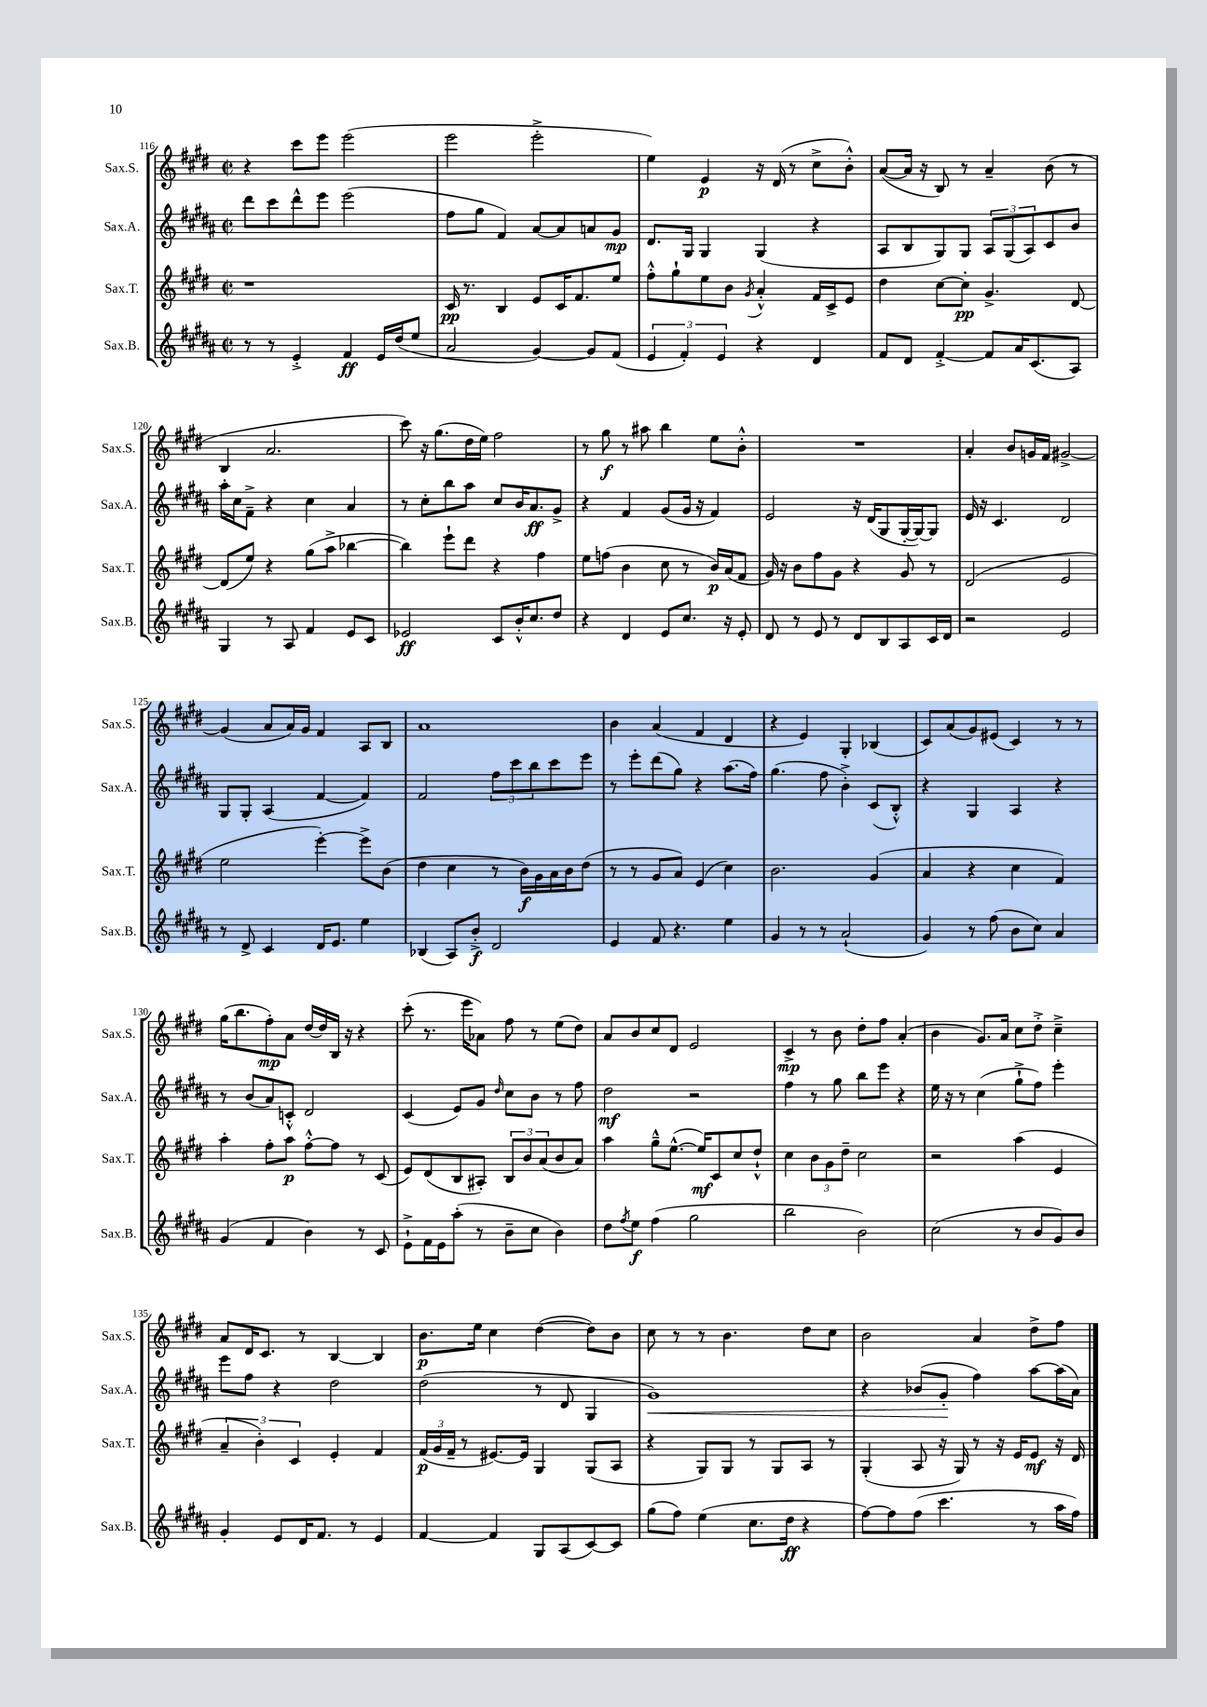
<<
\new StaffGroup <<
\new Staff = "s0" \with { instrumentName = "Sax.S." shortInstrumentName = "Sax.S." } {
    \clef treble \key e \major \defaultTimeSignature \time 2/2
    r4 cis'''8 e'''8 e'''2( |
    e'''2 e'''2-.-> |
    e''4) e'4\p r16 dis'16( r8 cis''8-> b'8-.-^) |
    a'8~( a'16 r16 b8) r8 a'4-- b'8( r8 |
    b4 a'2. |
    cis'''8) r16 gis''8.( dis''16 e''16) fis''2 |
    r8 gis''8\f r8 ais''8 b''4 e''8 b'8-.-^ |
    R1 |
    a'4-. b'8 g'16 fis'16 gis'2~-> |
    gis'4( a'8 a'16) gis'16 fis'4 a8 b8 |
    a'1 |
    b'4 a'4( fis'4 dis'4 |
    r4 e'4) gis4-. bes4( |
    cis'8) a'8( gis'8) eis'8( cis'4) r8 r8 |
    gis''16( b''8. fis''8-.\mp) a'8 dis''16~ dis''16 b16 r16 r4 |
    cis'''8-.( r8. e'''16 aes'8) fis''8 r8 e''8( dis''8) |
    a'8 b'8 cis''8 dis'8 e'2 |
    cis'4->\mp r8 b'8 dis''8-. fis''8 a'4-.( |
    b'4 gis'8.) a'16 cis''8 dis''8-.-> cis''4---> |
    a'8 dis'16 cis'8. r8 b4~ b4 |
    b'8.\p e''16 cis''4 dis''4~( dis''8) b'8 |
    cis''8 r8 r8 b'4. dis''8 cis''8 |
    b'2 a'4 dis''8-> fis''8 \bar "|." |
}
\new Staff = "s1" \with { instrumentName = "Sax.A." shortInstrumentName = "Sax.A." } {
    \clef treble \key b \major \defaultTimeSignature \time 2/2
    dis'''8 cis'''8 dis'''8-^ e'''8 e'''2( |
    fis''8 gis''8 fis'4) ais'8~ ais'8 a'8 gis'8\mp |
    dis'8. gis16 gis4 gis4( r4 |
    ais8 b8 gis8) gis8 \tuplet 3/2 { ais8 gis8( ais8) } cis'8 b'8 |
    ais''16-. cis''16 fis'8---> r4 cis''4 ais'4 |
    r8 cis''8-. b''8 ais''8 cis''8 b'16 ais'8.\ff gis'8-> |
    r4 fis'4 gis'8( gis'16 r16 fis'4) |
    e'2 r16 dis'16( gis8 gis16~-. gis16~) gis8 |
    e'16 r16 cis'4. dis'2 |
    gis8 gis8-. ais4( fis'4~ fis'4) |
    fis'2 \tuplet 3/2 { fis''8 cis'''8 b''8 } cis'''8 e'''8 |
    r8 e'''8-. dis'''8( gis''8) r4 ais''8.( fis''16) |
    gis''4.( fis''8 b'4-.->) cis'8( b8-.-^) |
    r4 gis4 ais4 r4 |
    r8 b'8( ais'8) c'8-.-^ dis'2 |
    cis'4( e'8) gis'8 \grace { dis''16 } cis''8 b'8 r8 fis''8 |
    dis''2\mf r2 |
    fis''4 r8 gis''8 b''8 e'''8 r4 |
    e''16 r16 r8 cis''4( gis''8-!-> fis''8) e'''4-. |
    e'''8 fis''8 r4 dis''2 |
    dis''2( r8 dis'8 gis4 |
    gis'1\<) |
    r4 bes'8( gis'8-.\! fis''4) ais''8~ ais''16( ais'16) \bar "|." |
}
\new Staff = "s2" \with { instrumentName = "Sax.T." shortInstrumentName = "Sax.T." } {
    \clef treble \key e \major \defaultTimeSignature \time 2/2
    r1 |
    cis'16\pp r8. b4 e'8 cis'16 fis'8. e''8 |
    fis''8-.-^ gis''8-! e''8 b'8 \acciaccatura { gis'8 } a'4-.-^ fis'16 cis'16-> e'8 |
    dis''4 cis''8~ cis''8-.\pp gis'4.-> dis'8~ |
    dis'8( e''8) r4 gis''8( a''8-> bes''4~ |
    bes''4) e'''8-! dis'''8 r4 fis''4 |
    e''8 f''8( b'4 cis''8 r8 b'16\p) a'16( fis'8 |
    gis'16) r16 b'8 fis''8 gis'8 r4 gis'8 r8 |
    dis'2( e'2 |
    e''2 e'''4~-.) e'''8-> b'8( |
    dis''4 cis''4 r8 b'16\f) gis'16 a'16 b'16 dis''8( |
    r8 r8 gis'8 a'8) e'4( cis''4) |
    b'2. gis'4( |
    a'4 r4 cis''4 fis'4) |
    a''4-. fis''8-. a''8\p fis''8~-.-^ fis''8 r8 cis'8( |
    e'8) dis'8( b8 ais8-.) \tuplet 3/2 { b8 b'8 a'8( } b'8 a'8) |
    a''4 gis''8---^ e''8.~-^( e''16\mf) cis'8 cis''8 dis''8-!-^ |
    cis''4 \tuplet 3/2 { b'8 gis'8 dis''8-- } cis''2 |
    r2 a''4( e'4 |
    \tuplet 3/2 { a'4-- b'4-.) cis'4 } e'4-. fis'4 |
    \tuplet 3/2 { fis'16\p( gis'16 fis'16-- } r8 eis'8.~) eis'16 gis4 gis8( a8 |
    r4 gis8) gis8 r8 gis8 a8 r8 |
    gis4-.( a8 r16 gis16) r8 r16 e'16 e'8\mf r16 dis'16 \bar "|." |
}
\new Staff = "s3" \with { instrumentName = "Sax.B." shortInstrumentName = "Sax.B." } {
    \clef treble \key b \major \defaultTimeSignature \time 2/2
    r8 r8 e'4-.-> fis'4\ff e'16 dis''16( e''8 |
    ais'2 gis'4~) gis'8 fis'8( |
    \tuplet 3/2 { e'4 fis'4-.) e'4 } r4 dis'4 |
    fis'8 dis'8 fis'4~-.-> fis'8 ais'16 cis'8.( ais8) |
    gis4 r8 ais8 fis'4 e'8 cis'8 |
    ees'2\ff cis'8 b'16-.-^ cis''8. dis''8 |
    r4 dis'4 e'8 cis''8. r16 e'8-. |
    dis'8 r8 e'8 r8 dis'8 b8 ais8 cis'16 dis'16 |
    r2 e'2 |
    r8 dis'8-> cis'4 dis'16 e'8. e''4 |
    bes4( ais8) b'8-.->\f dis'2 |
    e'4 fis'8 r4. e''4 |
    gis'4 r8 r8 ais'2-!( |
    gis'4) r8 fis''8( b'8 cis''8) ais'4 |
    gis'4( fis'4 b'4) r8 cis'8 |
    e'8-!-> fis'16 e'16 ais''8-.( r8 b'8-- cis''8 b'4) |
    dis''8 \acciaccatura { fis''8 } e''8\f fis''4( gis''2 |
    b''2 b'2) |
    cis''2( r8 b'8 gis'8) b'8 |
    gis'4-. e'8 dis'16 fis'8. r8 e'4 |
    fis'4~ fis'4 gis8 ais8( cis'8~) cis'8 |
    gis''8( fis''8) e''4( cis''8. dis''16\ff r4 |
    fis''8~) fis''8 fis''8( cis'''4. r8 ais''16 fis''16) \bar "|." |
}
>>
>>
\layout { \context { \Score currentBarNumber = #116 } }
